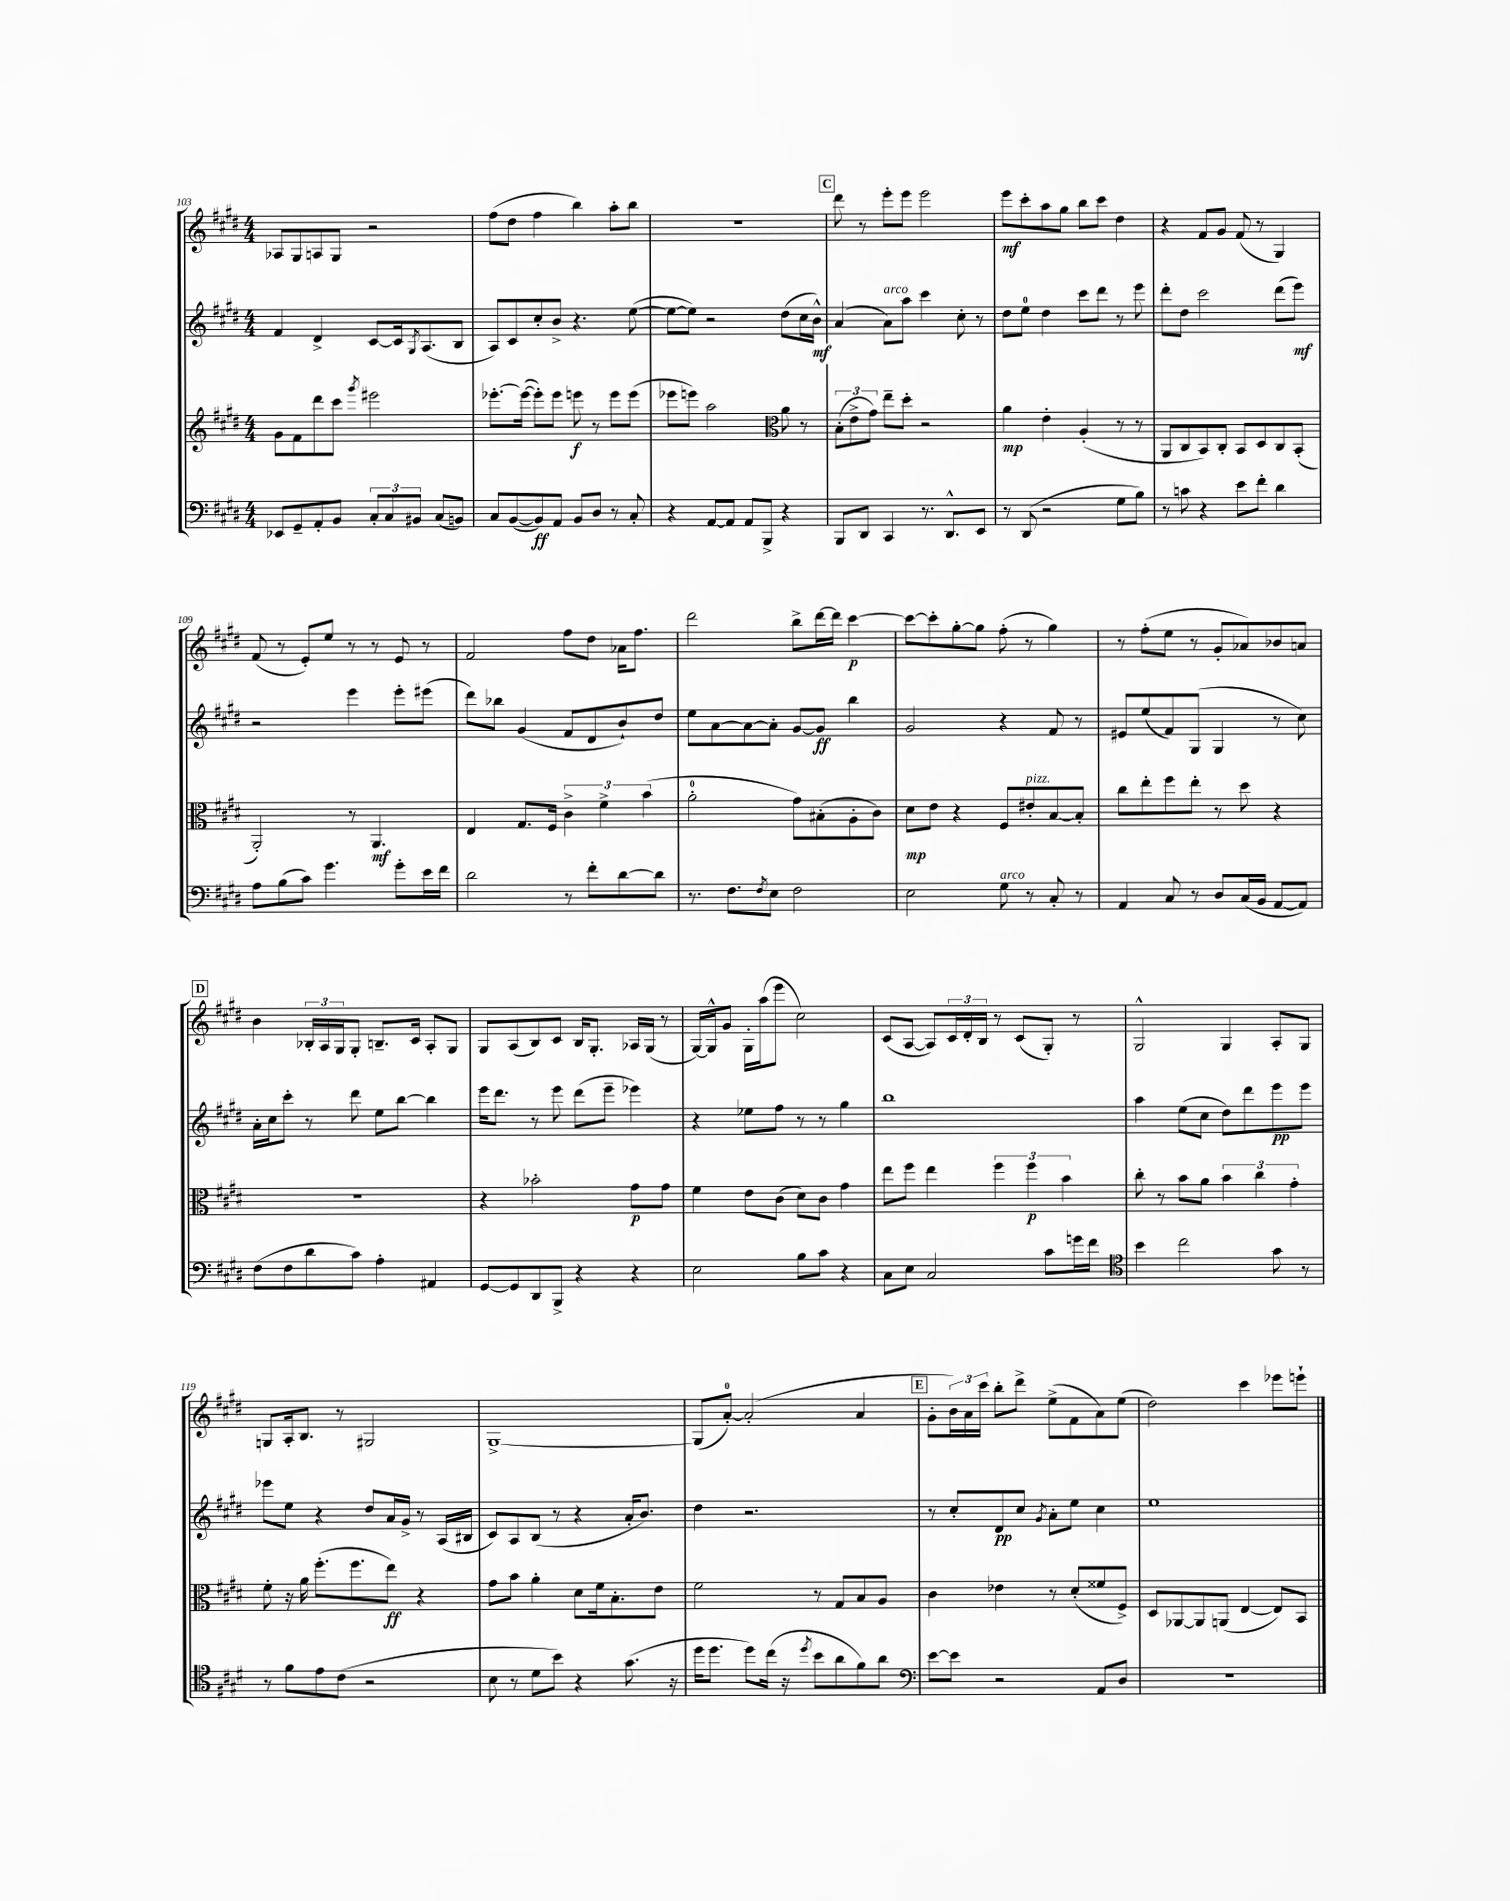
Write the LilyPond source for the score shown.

<<
\new StaffGroup <<
\new Staff = "s0" {
    \clef treble \key e \major \numericTimeSignature \time 4/4
    aes8 gis8 a8 gis8 r2 |
    fis''8( dis''8 fis''4 b''4) a''8-. b''8 |
    R1 |
    \mark \markup { \box "C" } dis'''8 r8 e'''8-. e'''8 e'''2 |
    e'''8\mf cis'''8-. a''8 gis''8 b''8 cis'''8 dis''4 |
    r4 fis'8 gis'8 fis'8( r8 gis4) |
    fis'8( r8 e'8-.) e''8 r8 r8 e'8 r8 |
    fis'2 fis''8 dis''8 aes'16 fis''8. |
    dis'''2 b''8-> dis'''16~ dis'''16 cis'''4~\p |
    cis'''8~ cis'''8-. gis''8~-. gis''8 fis''8-.( r8 gis''4) |
    r8 fis''8-.( e''8 r8 gis'8-. aes'8) bes'8 a'8 |
    \mark \markup { \box "D" } b'4 \tuplet 3/2 { bes16-. a16 gis16 } gis8-. b8.-- cis'16 a8-. gis8 |
    gis8 a8( b8) cis'8 b16 gis8.-. aes16 gis16( r8 |
    gis16~) gis16-^ gis'8 gis16-. a''16( e'''8 cis''2) |
    cis'8( a8~ a8) \tuplet 3/2 { cis'16 dis'16-. b16 } r8 cis'8( gis8-.) r8 |
    gis2-^ gis4 a8-. gis8 |
    g8 a16-. b8. r8 gis2 |
    gis1~-> |
    gis8( a'8-0~-.) a'2-.( a'4 |
    \mark \markup { \box "E" } gis'8-. \tuplet 3/2 { b'16) a'16 cis'''16 } b''8-. dis'''8-> e''8->( fis'8 a'8) e''8( |
    dis''2) cis'''4 ees'''8 e'''8-! \bar "|." |
}
\new Staff = "s1" {
    \clef treble \key e \major \numericTimeSignature \time 4/4
    fis'4 dis'4-> cis'8~ cis'16 \acciaccatura { gis8 } a8.( b8 |
    a8) cis'8 cis''8-. b'8-> r4. e''8~( |
    e''8~ e''8) r2 dis''8( cis''16 b'16-^\mf) |
    \mark \markup { \box "C" } a'4( a'8^\markup { \italic "arco" }) a''8 cis'''4 cis''8-. r8 |
    dis''8 e''8-0 dis''4 cis'''8 dis'''8 r8 e'''8 |
    dis'''8-. dis''8 cis'''2 dis'''8( e'''8\mf) |
    r2 e'''4 e'''8-. eis'''8( |
    dis'''8) bes''8 gis'4( fis'8 dis'8 b'8-!) dis''8 |
    e''8 a'8~ a'8~ a'8-. gis'8~ gis'8\ff b''4 |
    gis'2 r4 fis'8 r8 |
    eis'8 e''8( fis'8) gis8( gis4 r8 cis''8) |
    \mark \markup { \box "D" } a'16-. cis''16 cis'''8-. r8 dis'''8 e''8 b''8~ b''4 |
    e'''16 dis'''8. r8 e'''8 dis'''8( e'''8-- ees'''4) |
    r4 ees''8 fis''8 r8 r8 gis''4 |
    b''1 |
    a''4 e''8( cis''8 dis''8) dis'''8 e'''8\pp e'''8 |
    ees'''8 e''8 r4 dis''8 a'16 gis'16-> r8 a16( bis16 |
    cis'8) a8 b8( r8 r4 a'16-. b'8.) |
    dis''4 r2. |
    \mark \markup { \box "E" } r8 cis''8-. dis'8\pp cis''8 \acciaccatura { gis'8 } a'8-. e''8 cis''4 |
    e''1 \bar "|." |
}
\new Staff = "s2" {
    \clef treble \key e \major \numericTimeSignature \time 4/4
    gis'8 fis'8 dis'''8 cis'''8 \acciaccatura { gis'''8 } eis'''2 |
    ees'''8.~-. ees'''16~( ees'''8-.) ees'''8 e'''8\f r8 e'''8 e'''8( |
    ees'''8 e'''8) a''2 \clef alto a'8 r8 |
    \mark \markup { \box "C" } \tuplet 3/2 { b8-.( e'8-> gis'8) } e''8-- dis''8-. r2 |
    a'4\mp e'4-. a4-.( r8 r8 |
    a,8 cis8 b,8) cis8-. b,8 dis8 cis8 b,8-.( |
    a,2-.) r8 a,4.\mf |
    e4 gis8. fis16 \tuplet 3/2 { cis'4-> fis'4-> b'4( } |
    a'2-0-. gis'8) bis8-.( a8-. cis'8) |
    dis'8\mp e'8 r4 fis8 eis'8-.^\markup { \italic "pizz." } b8~ b8-. |
    cis''8 e''8-. fis''8 e''8-. r8 dis''8 r4 |
    \mark \markup { \box "D" } R1 |
    r4 bes'2-. gis'8\p gis'8 |
    fis'4 e'8 cis'8( dis'8) cis'8 gis'4 |
    e''8 fis''8 e''4 \tuplet 3/2 { fis''4 fis''4\p b'4 } |
    cis''8-. r8 b'8 a'8 \tuplet 3/2 { b'4 cis''4 gis'4-. } |
    fis'8-. r16 a'16 fis''8.-.( fis''8. e''8\ff) r4 |
    gis'8 b'8 a'4-. dis'8 fis'16 b8.-. e'8 |
    fis'2 r8 gis8 b8 a8 |
    \mark \markup { \box "E" } cis'4 ees'4 r8 dis'8-.( fisis'8 fis8->) |
    dis8 aes,8~ aes,8 a,8( e4~ e8) b,8 \bar "|." |
}
\new Staff = "s3" {
    \clef bass \key e \major \numericTimeSignature \time 4/4
    ees,8 gis,8-- a,8-. b,8 \tuplet 3/2 { cis8-. cis8 bis,8 } cis8( b,8) |
    cis8 b,8~( b,8\ff) a,8 b,8 dis8 r8 cis8-. |
    r4 a,8~ a,8 a,8 b,,8-> r4 |
    \mark \markup { \box "C" } b,,8 dis,8 cis,4 r8. dis,8.-^ e,8 |
    r8 dis,8( r2 gis8 b8) |
    r8 c'8 r4 e'8 fis'8-. dis'4 |
    a8 b8( cis'8) gis'4. gis'8-. e'16 fis'16 |
    dis'2 r8 fis'8-. dis'8~ dis'8 |
    r8. fis8. \acciaccatura { fis8 } e8 fis2 |
    e2 gis8^\markup { \italic "arco" } r8 cis8-. r8 |
    a,4 cis8 r8 dis8 cis16( b,16 a,8~ a,8) |
    \mark \markup { \box "D" } fis8( fis8 dis'8 cis'8) a4-. ais,4 |
    gis,8~ gis,8 dis,8 b,,8-> r4 r4 |
    e2 b8 cis'8 r4 |
    cis8 e8 cis2 cis'8 g'16 fis'16 |
    \clef tenor b'4 cis''2 gis'8 r8 |
    r8 fis'8 e'8 cis'8( r2 |
    b8 r8 dis'8 b'8) r4 gis'8.( r16 |
    dis''16 dis''8. dis''8) cis''16( r16 \acciaccatura { dis''8 } b'8 a'8 fis'8) a'8 |
    \mark \markup { \box "E" } \clef bass e'8~ e'8 r2 a,8 dis8 |
    R1 \bar "|." |
}
>>
>>
\layout { \context { \Score currentBarNumber = #103 } }
